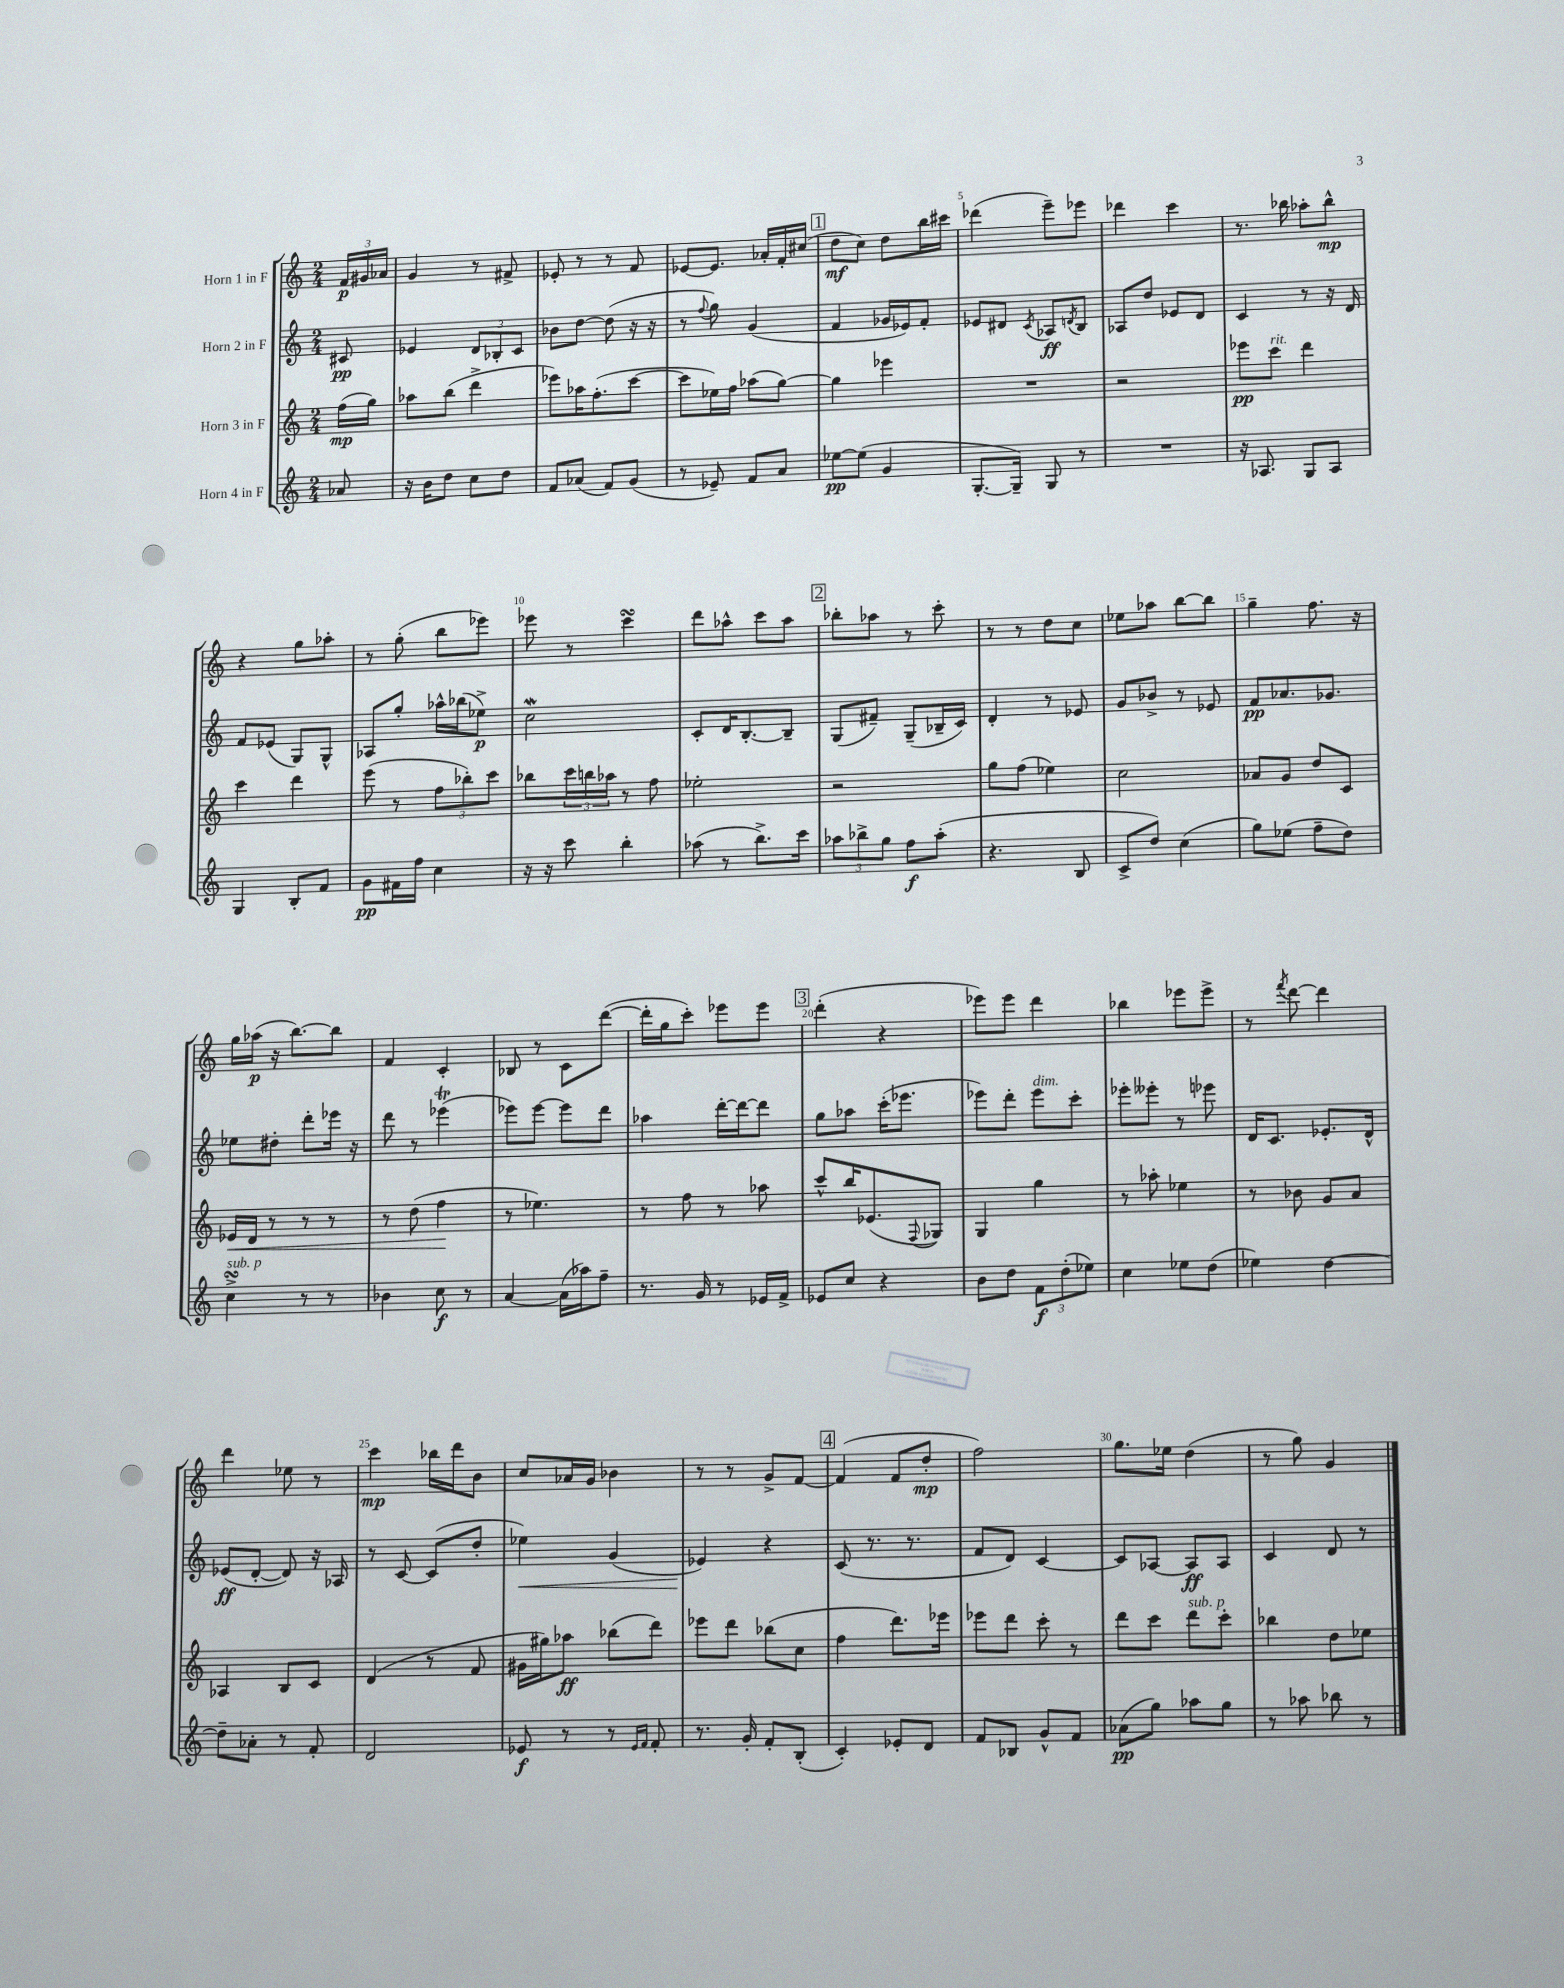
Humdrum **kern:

**kern	**kern	**kern	**kern
*staff4	*staff3	*staff2	*staff1
*clefG2	*clefG2	*clefG2	*clefG2
*k[]	*k[]	*k[]	*k[]
*M2/4	*M2/4	*M2/4	*M2/4
8a-	(16ff	8c#	24f
.	.	.	24g#
.	16gg)	.	.
.	.	.	24a-
=	=	=	=
16r	8aa-	4e-	4g
16b	.	.	.
8dd	(8bb	.	.
8cc	4ddd^	12d	8r
.	.	12B-'	.
8dd	.	.	8f#^
.	.	12c	.
=	=	=	=
8f	8eee-)	8b-	8e-'
(8a-	16aa-	[8dd	8r
.	(8.ff'	.	.
8f)	.	(8dd]	8r
(8g	[8ccc	16r	8f
.	.	16r	.
=	=	=	=
8r	8ccc]	8r	[8e-
.	.	8qqff	.
8e-~)	16ee-)	8gg)	8.e-]
.	16ff	.	.
8f	(8aa-	(4g	.
.	.	.	16a-'
8a	[8gg)	.	16f'
.	.	.	(16cc#
=	=	=	=
[8ee-	4gg]	4f	8dd
(8ee-]	.	.	8cc)
4g	4eee-	16g-	8dd
.	.	16e-)	.
.	.	8f'	16bb
.	.	.	16ccc#
=	=	=	=
[8.G'	2r	8e-	(4ddd-
.	.	8d#	.
16G~])	.	.	.
.	.	8qc	.
8G	.	8A-	8eee~)
.	.	8qd	.
8r	.	8B	8eee-
=	=	=	=
2r	2r	8A-	4ddd-
.	.	8dd	.
.	.	8e-	4ccc
.	.	8d	.
=	=	=	=
16r	8eee-	4c	8.r
8.A-	.	.	.
.	8ccc	.	.
.	.	.	16bb-
8G	4ddd	8r	8aa-'
8A-	.	16r	8bb-^^
.	.	16d	.
=	=	=	=
4G	4ccc	8f	4r
.	.	(8e-	.
8B'	4ddd	8G)	8gg
8f	.	8G^^	8aa-'
=	=	=	=
8g	(8eee	8A-	8r
16f#	8r	8gg'	(8gg'
16ff	.	.	.
4cc	12ff	16aa-^^	8bb
.	.	(16bb-	.
.	12bb-')	.	.
.	.	8ee-^)	8eee-)
.	12ccc	.	.
=	=	=	=
16r	8bb-	2cc	8eee-
16r	.	.	.
8ccc	24ccc	.	8r
.	24bb	.	.
.	24aa-	.	.
4bb'	8r	.	4ccc
.	8ff	.	.
=	=	=	=
(8aa-	2ee-'	8c'	8ddd
8r	.	16d	8aa-^^
.	.	[8.B'	.
8.bb^)	.	.	8ccc
.	.	8B~]	8aa-
16ccc	.	.	.
=	=	=	=
12aa-	2r	(8G	8bb-'
12bb-^	.	.	.
.	.	8f#~)	8aa-
12gg	.	.	.
8ff	.	(8G~	8r
(8aa-'	.	16B-~	8ccc'
.	.	16c)	.
=	=	=	=
4.r	8gg	4d'	8r
.	(8ff	.	8r
.	4ee-)	8r	8dd
8B	.	8e-	8cc
=	=	=	=
8c^	2cc	8g	8ee-
8dd)	.	8b-^	8aa-
(4cc	.	8r	[8bb
.	.	8e-	8bb]
=	=	=	=
8gg)	8a-	8f	4gg~
(8ee-	8g	8.a-	.
8ff~	8dd	.	8.ff
.	.	8.g-	.
8dd)	8c	.	.
.	.	.	16r
=	=	=	=
4cc^	16e-	8ee-	16gg
.	16d	.	(16aa-
.	8r	8dd#'	16r
.	.	.	[8.bb)
8r	8r	8ddd'	.
8r	8r	16eee-	8bb]
.	.	16r	.
=	=	=	=
4b-	8r	8ddd	4f
.	(8dd	8r	.
8cc	4ff	(4eee-	4c'
8r	.	.	.
=	=	=	=
[4a	8r	8eee-)	8B-
.	4.ee-)	[8eee-	8r
(16a]	.	8eee-]	8c
16aa-)	.	.	.
8ff~	.	8ddd	([8ddd
=	=	=	=
8.r	8r	4aa-	16ddd']
.	.	.	16gg
.	8ff	.	8ccc')
16g	.	.	.
8r	8r	[16ddd'	8eee-
.	.	16ddd_	.
16e-	8aa-	8ddd]	8eee-
16f^	.	.	.
=	=	=	=
8e-	8ccc^^	8gg	(4ddd'
8cc	16bb	8aa-	.
.	(8.e-	.	.
4r	.	(16ccc'	4r
.	.	8.eee-	.
.	8qqF	.	.
.	8G-)	.	.
=	=	=	=
8b	4G	8eee-)	8eee-)
8dd	.	8ddd'	8eee-
12f	4gg	8eee-	4ddd
(12dd'	.	.	.
.	.	8ccc'	.
12ee-)	.	.	.
=	=	=	=
4cc	8r	8eee-'	4bb-
.	8aa-'	8eee--'	.
8ee-	4ee-	8r	8eee-
(8dd	.	8eee-	8eee-^
=	=	=	=
4ee-)	8r	16d	8r
.	.	8.c	.
.	.	.	8qfff
.	8b-	.	[8ddd
[4dd	8g	8.e-'	4ddd]
.	8a	.	.
.	.	16d^^	.
=	=	=	=
8dd~]	4A-	(8e-	4ddd
8a-'	.	[8d'	.
8r	8B	8d])	8ee-
8f'	8c	16r	8r
.	.	16A-	.
=	=	=	=
2d	(4d	8r	4ccc
.	.	[8c	.
.	8r	(8c]	16bb-
.	.	.	16ddd
.	8f	8dd'	8b
=	=	=	=
8e-	16g#	4ee-)	8cc
.	16gg#)	.	.
8r	8aa-	.	16a-
.	.	.	16g
8r	(8bb-	(4g	4b-
16qqe-	.	.	.
16qqf	.	.	.
8f'	8ddd)	.	.
=	=	=	=
8.r	8eee-	4e-)	8r
.	8ddd	.	8r
16g'	.	.	.
8f'	(8bb-	4r	8g^
(8B'	8cc	.	[8f
=	=	=	=
4c')	4ff	(8c	(4f]
.	.	8.r	.
8e-'	8.ddd)	.	8f
.	.	8.r	.
8d	.	.	8dd'
.	16eee-	.	.
=	=	=	=
8f	8eee-	8f	2ff)
8B-	8ddd	8d)	.
8g^^	8ccc'	[4c	.
8f	8r	.	.
=	=	=	=
(8a-	8ddd	8c]	8.gg
8gg)	8ccc	[8A-	.
.	.	.	16ee-
8aa-	8ddd	8A-]	(4dd
8gg	8ccc'	8A-	.
=	=	=	=
8r	4bb-	4c	8r
8aa-	.	.	8gg)
8bb-	8dd	8d	4g
8r	8ee-	8r	.
==	==	==	==
*-	*-	*-	*-
